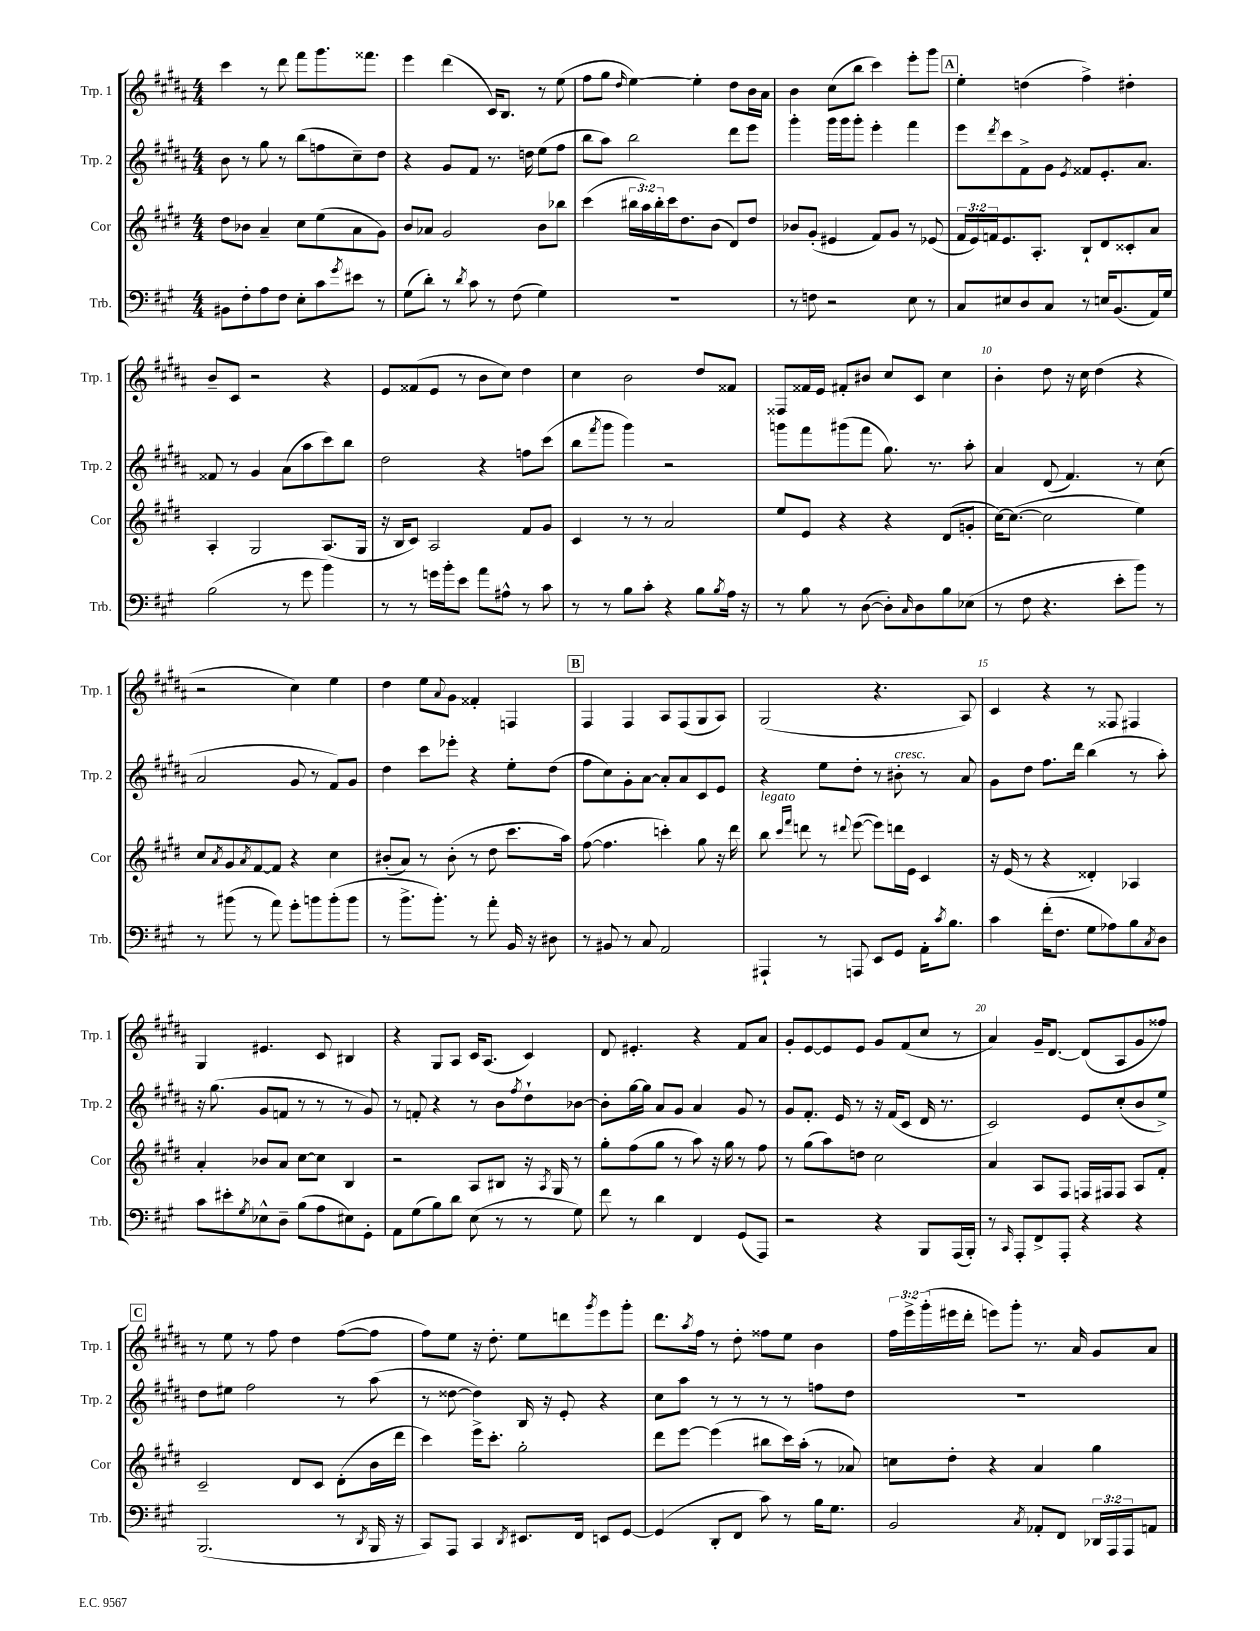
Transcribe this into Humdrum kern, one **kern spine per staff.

**kern	**kern	**kern	**kern
*staff4	*staff3	*staff2	*staff1
*clefF4	*clefG2	*clefG2	*clefG2
*k[f#c#g#]	*k[f#c#g#d#]	*k[f#c#g#d#a#]	*k[f#c#g#d#a#]
*M4/4	*M4/4	*M4/4	*M4/4
8BB#	8dd#	8b	4ccc#
8F#'	8b-	8r	.
8A	4a~	8gg#	8r
8F#	.	8r	8ddd#
8E'	8cc#	(8bb	8fff#
8c#	(8ee	8ff	8.ggg#
8qg#	.	.	.
8e#	8a	8cc#~)	.
.	.	.	8.fff##
8r	8g#)	8dd#	.
=	=	=	=
(8G#	8b	4r	4eee
8d')	8a-	.	.
8r	2g#	8g#	(4ddd#
8qd	.	.	.
8c#	.	8f#	.
8r	.	8.r	16c#)
.	.	.	8.B
(8F#	.	.	.
.	.	16dd	.
4G#)	8b	(8ee	8r
.	8bb-	8ff#	(8ee
=	=	=	=
1r	(4ccc#	8bb	8ff#
.	.	8aa#)	8gg#
.	.	.	16qqdd#
.	24bb#	2bb	[4ee)
.	24aa)	.	.
.	24bb#'	.	.
.	16ccc#	.	.
.	8.dd#	.	.
.	.	.	4ee']
.	(8b	.	.
.	8d#)	8ddd#	8dd#
.	8dd#	8eee	16b
.	.	.	16a#
=	=	=	=
8r	8b-	4ggg#'	4b
8F	(8g#'	.	.
2r	4e#	16ggg#	(8cc#
.	.	16ggg#	.
.	.	8ggg#'	8bb
.	8f#)	4eee'	4ccc#)
.	8g#	.	.
8E	8r	4fff#	8eee'
8r	(8e-	.	8ggg#
=	=	=	=
8C#	24f#	8eee	4ee'
.	24e)	.	.
.	24f	.	.
.	.	8qddd#	.
8E#	8.e	8ccc#	.
8D	.	8f#^	(4dd
.	8.A'	.	.
8C#	.	8g#	.
.	.	8qe	.
8r	8B`	8f##	4ff#^)
16E	8d#	8.e'	.
(8.BB	.	.	.
.	8c##'	.	4dd#'
.	.	8.a#	.
16AA)	8a	.	.
16G#	.	.	.
=	=	=	=
(2B	4A'	8f##	8b~
.	.	8r	8c#
.	2G#	4g#	2r
8r	.	(8a#	.
8g#	.	8aa#	.
4b)	(8.A	8ccc#)	4r
.	.	8bb	.
.	16G#	.	.
=	=	=	=
8r	16r	2dd#	8e
.	16B	.	.
8r	8c#)	.	(8f##
16g	2A	.	8e
16b'	.	.	.
8e	.	.	8r
8a	.	4r	8b
8A#^^	.	.	8cc#)
8r	8f#	8ff	4dd#
8c#	8g#	(8ccc#	.
=	=	=	=
8r	4c#	8bb	4cc#
.	.	8qfff#	.
8r	.	8ggg#	.
8B	8r	4ggg#)	2b
8c#'	8r	.	.
4r	2a	2r	.
8B	.	.	8dd#
8qB	.	.	.
16A	.	.	8f##
16r	.	.	.
=	=	=	=
8r	8ee	8ggg	8F##
8B	8e	8fff#	16f##
.	.	.	16e
8r	4r	(8ggg#	8f#'
([8D	.	8fff#	8b#
8D'])	4r	8.gg#)	8cc#
16qqC#	.	.	.
8D	.	.	8c#
.	.	8.r	.
8B	(8d#	.	4cc#
(8E-	8g'	8aa#'	.
=	=	=	=
8r	[16cc#)	4a#	4b'
.	(8.cc#_	.	.
8F#	.	.	.
4.r	2cc#]	(8d#	8dd#
.	.	4.f#)	16r
.	.	.	16cc#
.	.	.	(4dd#
8e'	.	.	.
8b)	4ee)	8r	4r
8r	.	(8cc#	.
=	=	=	=
8r	8cc#	2a#	2r
.	8qa	.	.
(8b#	8g#	.	.
.	8qa	.	.
8r	[8f#	.	.
8a)	8f#]	.	.
8g#'	4r	8g#	4cc#)
8b	.	8r	.
(8b'	4cc#	8f#)	4ee
8b	.	8g#	.
=	=	=	=
8r	(8b#'	4dd#	4dd#
8.b^	8a)	.	.
.	8r	8ccc#	8ee
8.b')	.	.	.
.	.	.	8qqa#
.	(8b#'	8eee-'	8g#
8r	8r	4r	4f##'
8a'	8dd#	.	.
16BB	8.ccc#	8ee'	4F
16r	.	.	.
8D#	.	(8dd#	.
.	16aa)	.	.
=	=	=	=
8r	([8ff#	8ff#	4F#
8BB#	4.ff#]	8cc#)	.
8r	.	8g#'	4F#
8C#	.	[8a#	.
2AA	4ccc')	8a#']	8A#
.	.	8a#	(8F#
.	8gg#	8c#	8G#
.	16r	8e	8A#)
.	16ddd#	.	.
=	=	=	=
4AAA#`	8bb	4r	(2G#
.	16qqccc#	.	.
.	16qqfff#	.	.
.	8ddd	.	.
8r	8r	8ee	.
.	8qqddd#	.	.
8AAA	([8eee	8dd#'	.
8EE	8eee])	8r	4.r
8GG#	16ddd	8b#'	.
.	16e	.	.
16AA'	4c#	8r	.
8qc#	.	.	.
8.B	.	.	.
.	.	8a#	8A#)
=	=	=	=
4c#	16r	8g#	4c#
.	(16e	.	.
.	8r	8dd#	.
(16f#'	4r	8.ff#	4r
8.F#	.	.	.
.	.	16ddd#	.
8G#	4d##')	(4bb	8r
8A-)	.	.	8F##
8B	4A-	8r	4F#
8qC#	.	.	.
8D	.	8aa#')	.
=	=	=	=
8c#	4a'	16r	4G#
.	.	(8.gg#	.
8e#'	.	.	.
8qG#	.	.	.
8E-^^	8b-	8g#	4.e#
8D~	8a	8f	.
(8B	[8cc#	8r	.
8A	8cc#]	8r	8c#
8E#)	4B	8r	4B#
8GG#'	.	8g#)	.
=	=	=	=
8AA	2r	8r	4r
(8G#	.	8f'	.
8B)	.	4r	8G#
8d	.	.	8A#
(8E	8A	8r	16c#
.	.	.	(8.A#
8r	8B#	8b	.
.	.	8qff#	.
8r	16r	8dd#`	4c#)
.	8qA	.	.
.	16G#	.	.
8G#)	8r	[8b-	.
=	=	=	=
8f#	8gg#'	8b-']	8d#
8r	(8ff#	[16gg#	4.e#'
.	.	16gg#]	.
4d	8gg#	8a#	.
.	8r	8g#	.
4FF#	8aa)	4a#	4r
.	16r	.	.
.	16gg#	.	.
(8GG#	8r	8g#	8f#
8AAA)	8ff#	8r	8a#
=	=	=	=
2r	8r	8g#	8g#'
.	(8gg#	8.f#'	[8e
.	8aa)	.	8e]
.	.	16e	.
.	8dd	8r	8e
4r	2cc#	16r	8g#
.	.	(16f#	.
.	.	8c#	(8f#
8BBB	.	16d#	8cc#
.	.	8.r	.
(16AAA	.	.	8r
16BBB')	.	.	.
=	=	=	=
8r	4a	2c#)	4a#)
16qqCC#	.	.	.
8AAA'	.	.	.
8FF#^	8A	.	16g#~
.	.	.	[8.d#
8AAA'	8F#	.	.
4r	16F	8e	(8d#]
.	16F#	.	.
.	8F#	(8cc#'	8A#
4r	8A	8b	8g#
.	8f#'	8ee^)	8ff##)
=	=	=	=
(2.BBB	2c#~	8dd#	8r
.	.	8ee#	8ee
.	.	2ff#	8r
.	.	.	8ff#
.	8d#	.	4dd#
.	8c#	.	.
8r	(8d#'	8r	([8ff#
8qDD	.	.	.
16BBB	16b	(8aa#	8ff#]
16r	16ddd#	.	.
=	=	=	=
8CC#)	4ccc#)	8r	8ff#)
8AAA	.	[8dd##	8ee
4CC#	16eee^	4dd##])	16r
.	8.ccc#'	.	8.dd#'
8qDD	.	.	.
8.EE#	2gg#'	16B	8ee
.	.	16r	.
.	.	8e'	8ddd
16FF#	.	.	.
.	.	.	8qggg#
8EE	.	4r	8eee
[8GG#	.	.	8ggg#'
=	=	=	=
(4GG#]	8ddd#	8cc#	8.ddd#
.	[8eee	8aa#	.
.	.	.	8qaa#
.	.	.	16ff#
8DD'	(4eee]	8r	8r
8FF#	.	8r	8dd#'
8c#)	8bb#	8r	8ff##
8r	16ccc#)	8r	8ee
.	(16aa'	.	.
16B	8r	8ff	4b
8.G#	.	.	.
.	8a-)	8dd#	.
=	=	=	=
2BB	8cc	1r	24ff#
.	.	.	24eee^
.	.	.	(24ggg#'
.	8dd#'	.	16eee#
.	.	.	16ddd#'
.	4r	.	8eee)
.	.	.	8ggg#'
8qC#	.	.	.
8AA-'	4a	.	8.r
8FF#	.	.	.
.	.	.	16a#
24DD-	4gg#	.	8g#
24AAA	.	.	.
24AAA	.	.	.
8AA	.	.	8a#
==	==	==	==
*-	*-	*-	*-
